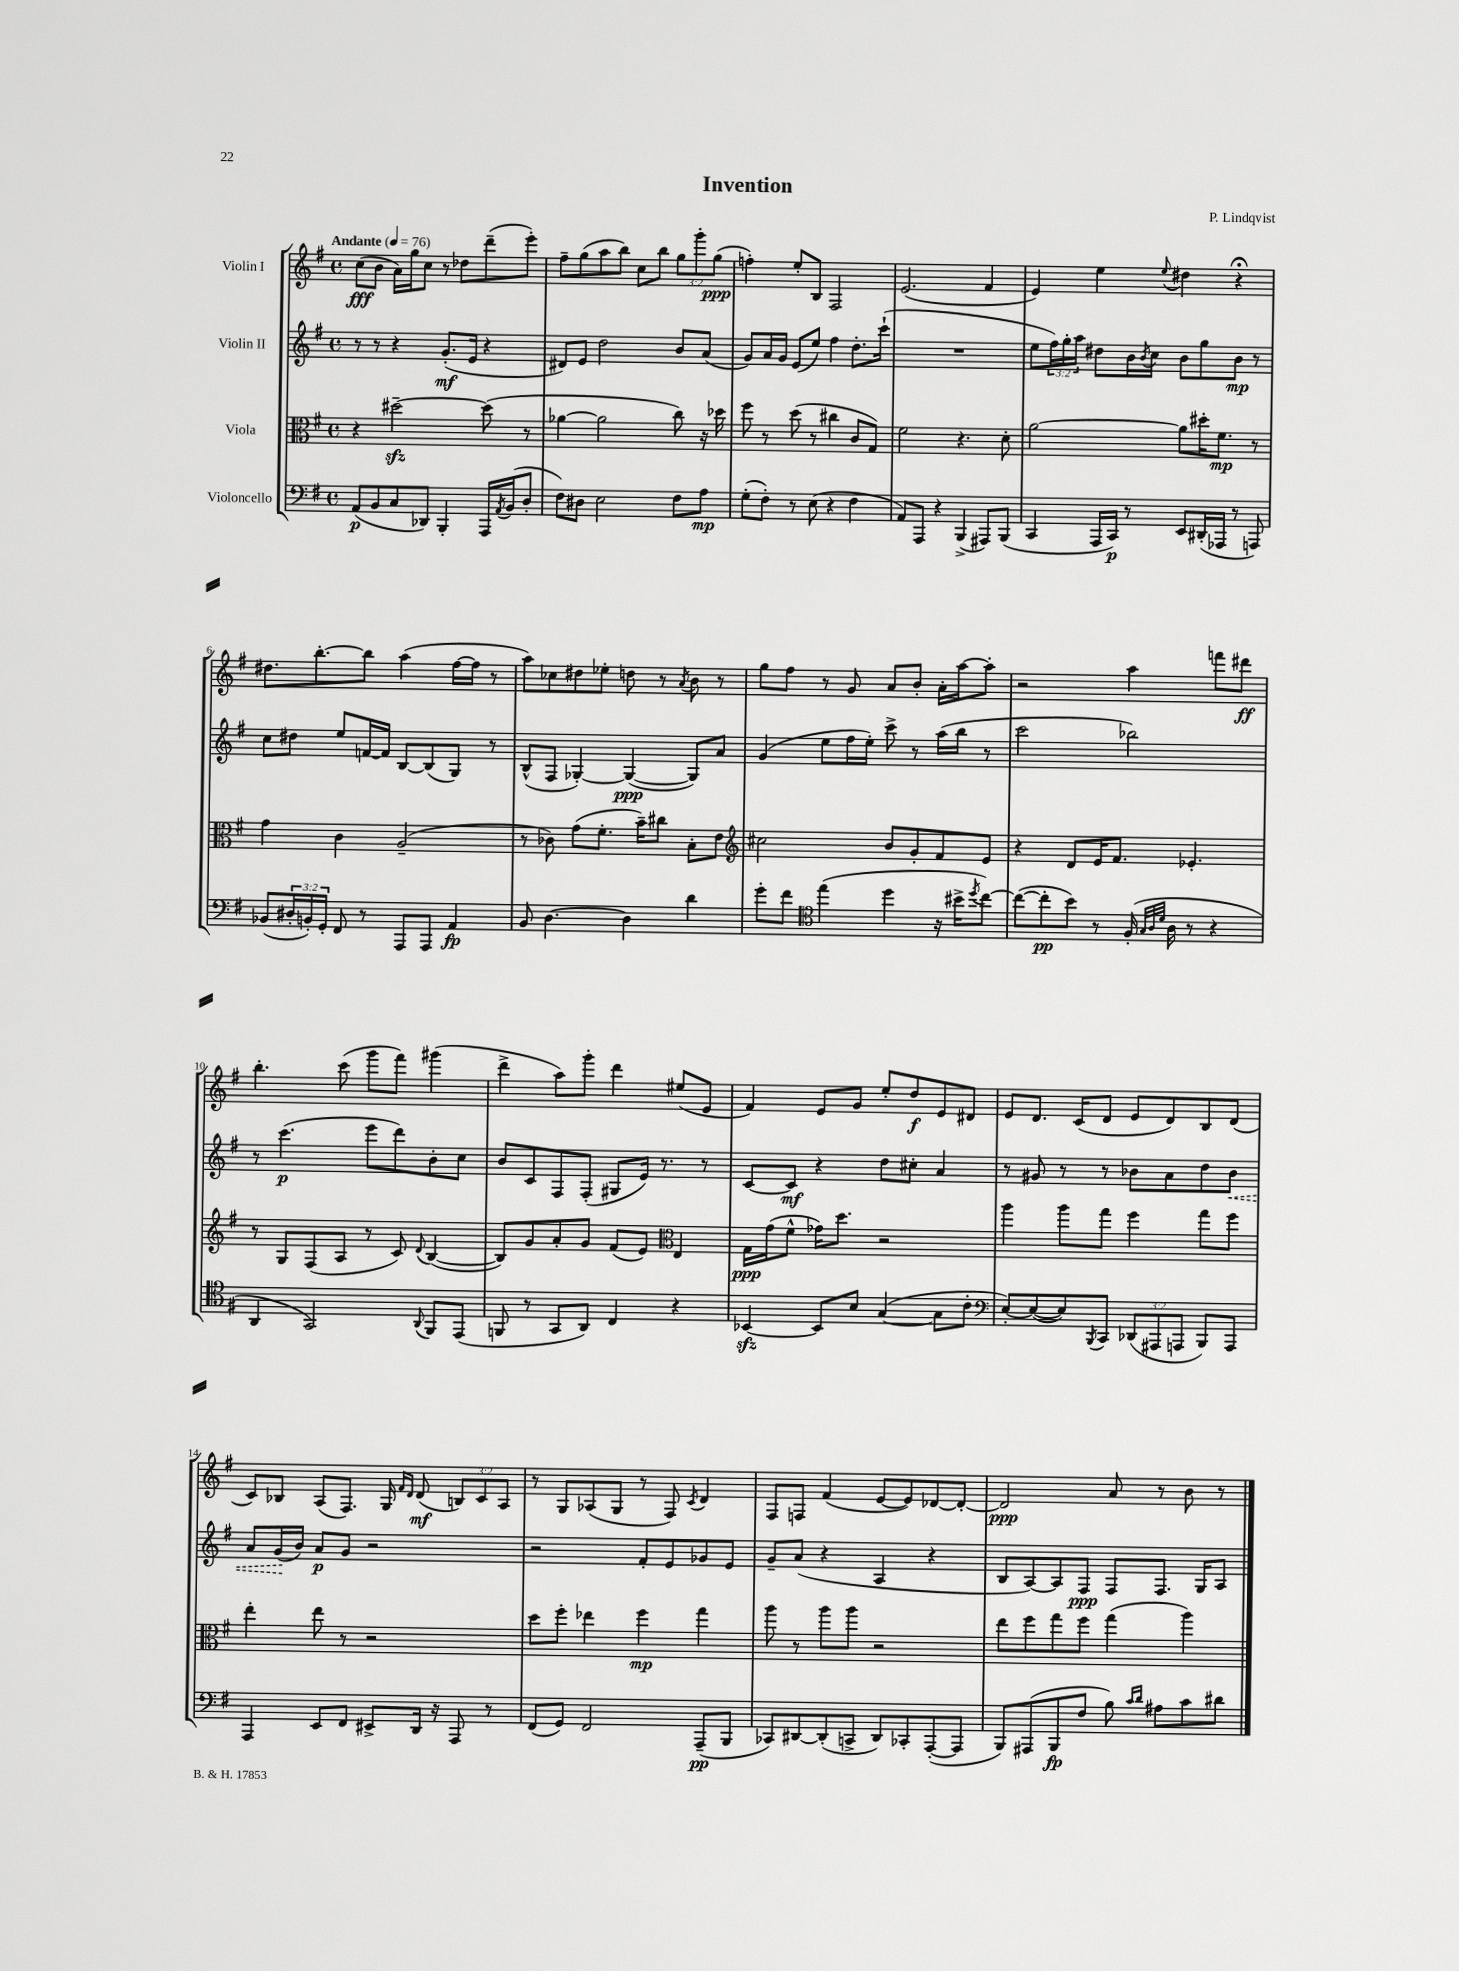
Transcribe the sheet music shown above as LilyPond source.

\header { title = "Invention" composer = "P. Lindqvist" }
<<
\new StaffGroup <<
\new Staff = "s0" \with { instrumentName = "Violin I" } {
    \clef treble \key g \major \defaultTimeSignature \time 4/4 \override Staff.TupletNumber.text = #tuplet-number::calc-fraction-text \tempo "Andante" 4 = 76
    c''8\fff( b'8 a'16) g''16 c''8 r8 des''8 d'''8--( e'''8-.) |
    fis''8-- g''8( a''8 b''8) c''8 b''8 \tuplet 3/2 { g''8 g'''8-. g''8\ppp( } |
    f''4-.) e''8-. b8 fis2 |
    e'2.( fis'4 |
    e'4) e''4 \appoggiatura { e''8 } dis''4 r4\fermata |
    dis''8. b''8.~-. b''8 a''4( fis''16~ fis''16 r8 |
    a''8) ces''8 dis''8 ees''8-. d''8 r8 \acciaccatura { a'8 } b'8 r8 |
    g''8 fis''8 r8 g'8 a'8 b'8-. a'16-. a''16~ a''8-. |
    r2 a''4 f'''8 dis'''8\ff |
    b''4.-. c'''8( g'''8 fis'''8) gis'''4( |
    d'''4-> a''8) g'''8-. d'''4 eis''8( e'8 |
    fis'4) e'8 g'8 e''8-. d''8\f e'8 dis'8 |
    e'8 d'8. c'16( d'8 e'8 d'8) b8 d'8( |
    c'8) bes8 a8( fis8.) g16 \grace { fis'16 d'16 } d'8\mf( \tuplet 3/2 { b8) c'8 a8 } |
    r8 g8 aes8( g8 r8 fis8) \acciaccatura { c'8 } d'4 |
    fis8 f8 fis'4( e'8~ e'8) des'8~ des'8~-. |
    des'2\ppp a'8 r8 b'8 r8 \bar "|." |
}
\new Staff = "s1" \with { instrumentName = "Violin II" } {
    \clef treble \key g \major \defaultTimeSignature \time 4/4 \override Staff.TupletNumber.text = #tuplet-number::calc-fraction-text
    r8 r8 r4 g'8.-.\mf( e'16 r4 |
    dis'8) e'8 d''2 b'8 a'8( |
    g'8) a'16 g'16 e'8( e''8) fis''4 d''8.-. c'''16-!( |
    R1 |
    e''8 \tuplet 3/2 { fis''16) g''16-. a''16 } dis''8 b'16 \acciaccatura { b'8 } c''16 b'8 g''8 b'8\mp r8 |
    c''8 dis''8 e''8 f'16~ f'16 b8~ b8( g8) r8 |
    b8-^( fis8 ges4~-.) ges4~\ppp( ges8) a'8 |
    g'4( e''8 fis''16 e''16-.) c'''8-> r8 a''16( b''16 r8 |
    c'''2 bes''2) |
    r8 c'''4.\p( e'''8 d'''8) b'8-. c''8 |
    b'8 c'8 fis8 fis8-.( gis8 e'16) r8. r8 |
    c'8~ c'8\mf r4 d''8 cis''8-. a'4 |
    r8 gis'8 r8 r8 bes'8 a'8 d''8 \once \override Hairpin.style = #'dashed-line bes'8\< |
    a'8 g'16\!( b'16) a'8\p g'8 r2 |
    r2 fis'8-. e'8 ges'8 e'8 |
    g'8-- a'8( r4 a4 r4 |
    b8 a8~) a8 fis8\ppp fis8 fis8. g16 a8 \bar "|." |
}
\new Staff = "s2" \with { instrumentName = "Viola" } {
    \clef alto \key g \major \defaultTimeSignature \time 4/4
    r4 dis''2~--\sfz dis''8( r8 |
    aes'4~ aes'2 c''8) r16 des''16 |
    fis''8 r8 d''8( r8 cis''4 c'8 g8) |
    fis'2 r4. d'8-. |
    a'2~ a'8 dis''16-. fis'8.\mp r8 |
    g'4 c'4 a2--( |
    r8 ces'8) g'8( fis'8.-. b'16--) cis''8 b8-. e'8 |
    \clef treble cis''2 b'8 g'8-. fis'8 e'8 |
    r4 d'8 e'16 fis'8. ees'4.-. |
    r8 g8 fis8( a8 r8 c'8) \appoggiatura { d'8 } b4~( |
    b8) g'8 a'8-. g'8 fis'8( e'8) \clef alto e4 |
    g16\ppp g'16( fis'8-^ ges'16) d''8. r2 |
    a''4 a''8 g''8 fis''4 g''8 fis''8 |
    e''4-. e''8 r8 r2 |
    d''8 fis''8-. ees''4 fis''4\mp g''4 |
    a''8 r8 a''8 a''8 r2 |
    e''8 fis''8 g''8 fis''8 g''4( a''4) \bar "|." |
}
\new Staff = "s3" \with { instrumentName = "Violoncello" } {
    \clef bass \key g \major \defaultTimeSignature \time 4/4 \override Staff.TupletNumber.text = #tuplet-number::calc-fraction-text
    a,8\p( b,8 c8 des,8) b,,4-. a,,16 \acciaccatura { a,8 } b,16( d8-. |
    fis8) dis8 e2 fis8 a8\mp |
    g8-.( fis8-.) r8 e8( r4 fis4 |
    a,8) a,,8 r4 b,,4->( ais,,8) b,,8( |
    c,4 a,,16 c,16\p) r8 e,8 dis,16-.( aes,,16 r8 a,,8) |
    bes,8( \tuplet 3/2 { dis16-. b,16-.) g,16-. } fis,8 r8 a,,8 a,,8 a,4\fp |
    b,8 d4.~ d4 d'4 |
    g'8-. fis'8 \clef tenor e''4( d''4 r16 bis'16-> \acciaccatura { d''8 } c''8~) |
    c''8~( c''8-.\pp b'8) r8 fis16-.( \grace { g32 a32 d'32 } a16 r8 r4 |
    a,4 g,2) \appoggiatura { a,8 } fis,8 e,8( |
    f,8 r8 g,8 a,8) c4 r4 |
    bes,4~\sfz bes,8 b8 g4~( g8 c'8-. |
    \clef bass e8~-.) e8~( e8) \acciaccatura { b,,8 } c,8 \tuplet 3/2 { des,8( ais,,8 a,,8 } b,,8) a,,8 |
    a,,4 e,8 fis,8 eis,8-> d,16 r16 a,,8 r8 |
    fis,8( g,8) fis,2 a,,8--\pp( b,,8 |
    ces,8) dis,8~ dis,8-.( c,8-> dis,8) ces,8-. a,,8~-.( a,,8 |
    b,,8) ais,,8( b,,8\fp fis8 b8) \grace { c'16 d'16 } ais8 c'8 dis'8 \bar "|." |
}
>>
>>
